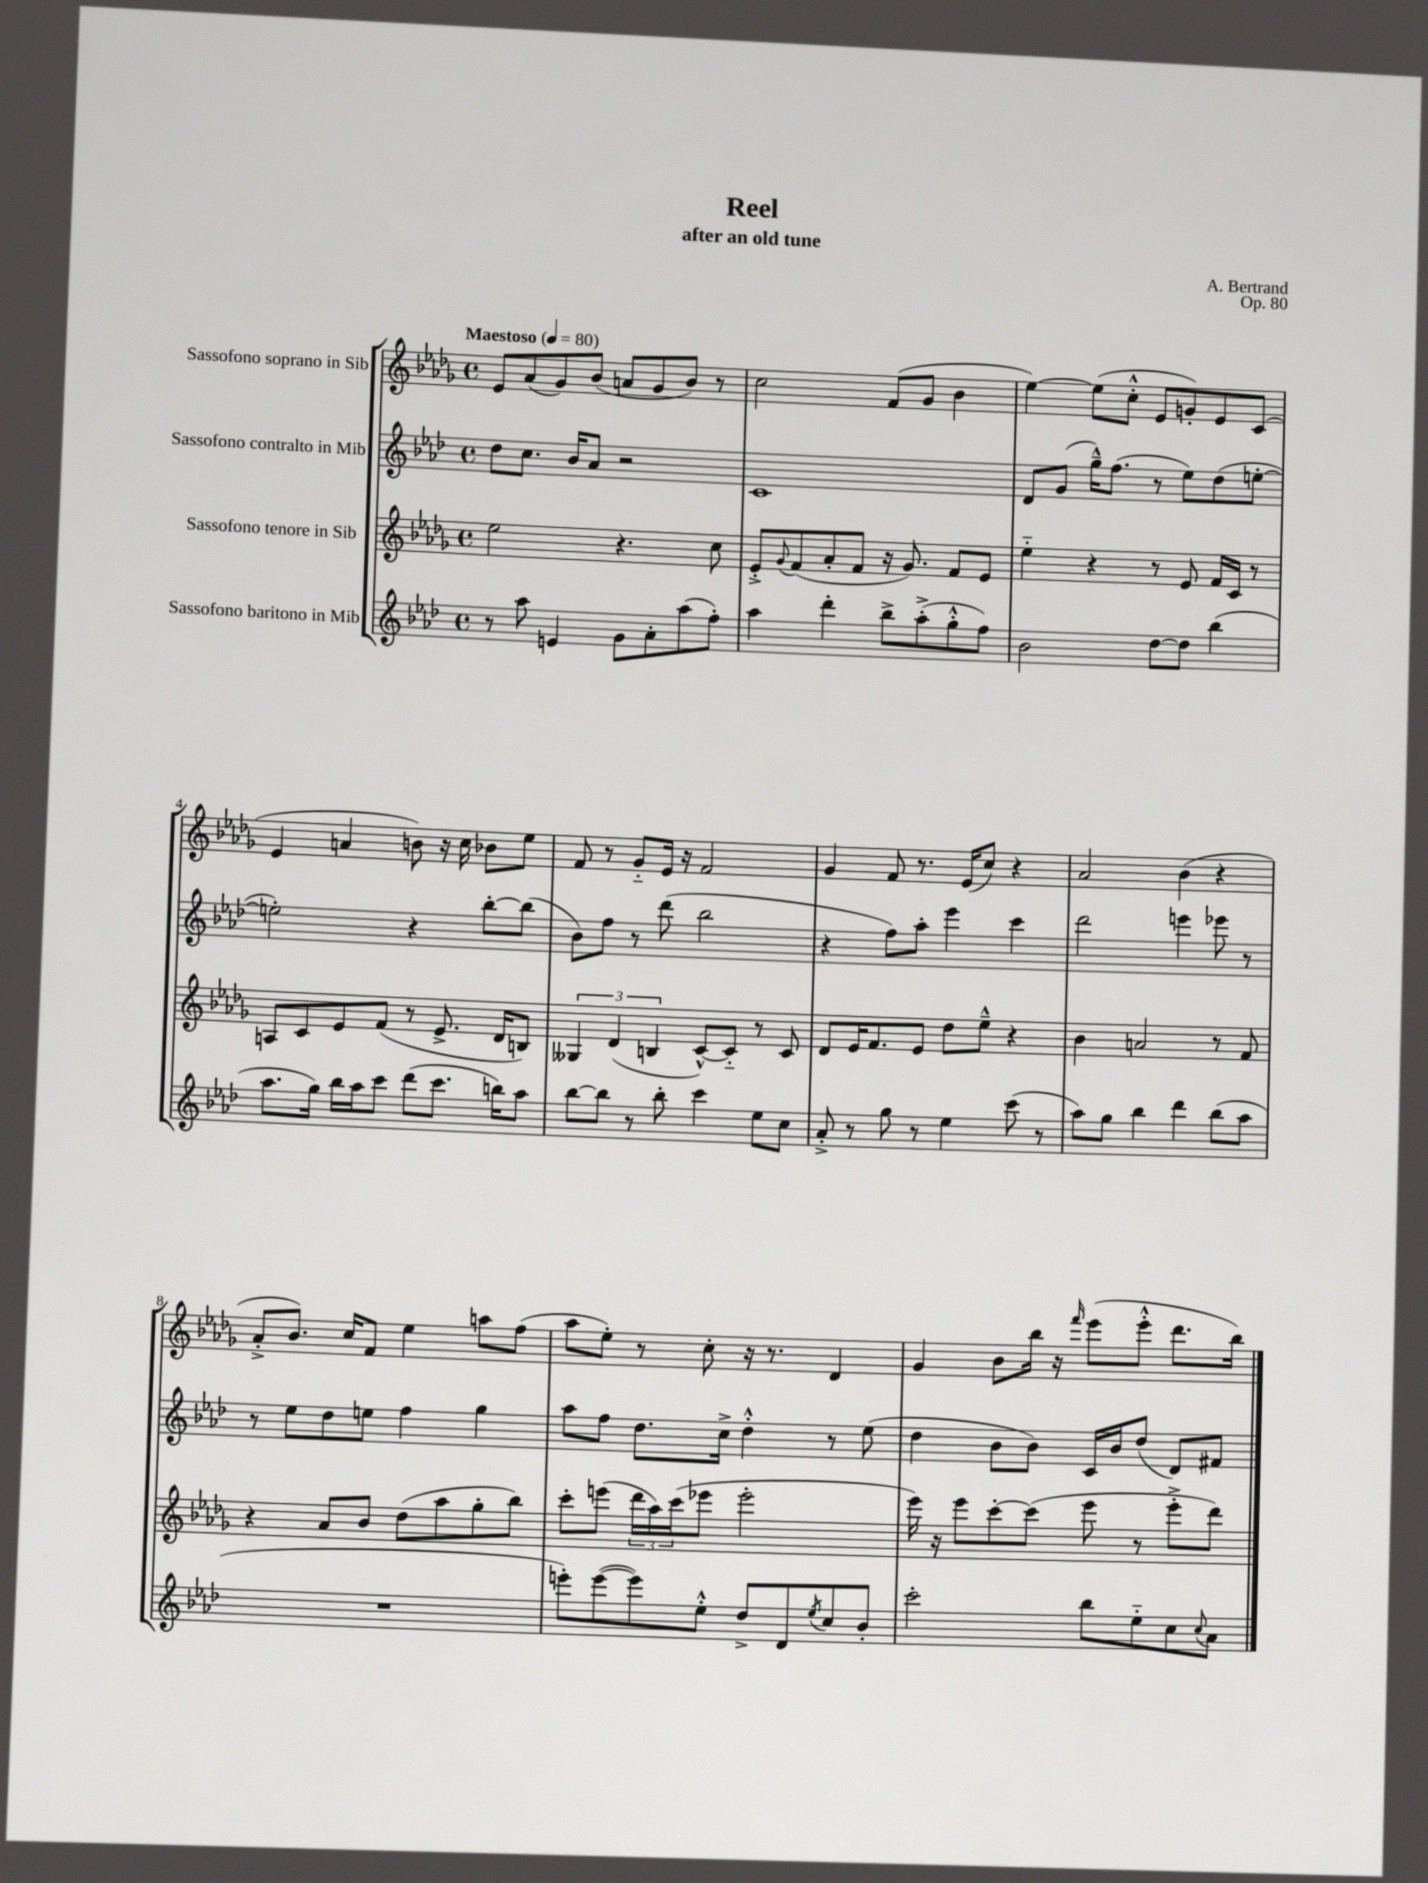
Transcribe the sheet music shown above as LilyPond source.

\header { title = "Reel" composer = "A. Bertrand" subtitle = "after an old tune" opus = "Op. 80" }
<<
\new StaffGroup <<
\new Staff = "s0" \with { instrumentName = "Sassofono soprano in Sib" } {
    \clef treble \key des \major \defaultTimeSignature \time 4/4 \tempo "Maestoso" 4 = 80
    ees'8 aes'8( ges'8) bes'8( a'8 ges'8 bes'8) r8 |
    c''2 f'8( ges'8 bes'4 |
    ees''4~) ees''8( c''8-.-^ ees'8 g'8-.) ees'8 c'8( |
    ees'4 a'4 b'8) r16 c''16 bes'8 ees''8 |
    f'8 r8 ges'8-_ ees'16 r16 f'2 |
    ges'4 f'8 r8. ees'16( c''8) r4 |
    aes'2 bes'4( r4 |
    aes'8-.-> bes'8.) c''16 f'8 ees''4 a''8 f''8( |
    aes''8 ees''8-.) r8 c''8-. r16 r8. des'4 |
    ges'4 bes'8 bes''16 r16 \grace { f'''16 } ees'''8( ees'''8-.-^ des'''8. bes''16) \bar "|." |
}
\new Staff = "s1" \with { instrumentName = "Sassofono contralto in Mib" } {
    \clef treble \key aes \major \defaultTimeSignature \time 4/4
    des''8 c''8. bes'16 aes'8 r2 |
    c'1 |
    des'8 g'8( g''16---^) f''8.( r8 ees''8) des''8( e''8~-. |
    e''2-.) r4 bes''8~-. bes''8( |
    bes'8) f''8 r8 des'''8( bes''2 |
    r4 f''8) aes''8-. ees'''4 c'''4 |
    des'''2 e'''4 ees'''8 r8 |
    r8 ees''8 des''8 e''8 f''4 g''4 |
    aes''8 f''8 des''8. c''16-> des''4-.-^ r8 ees''8( |
    des''4 bes'8 bes'8) c'16 bes'16 des''8( des'8) fis'8 \bar "|." |
}
\new Staff = "s2" \with { instrumentName = "Sassofono tenore in Sib" } {
    \clef treble \key des \major \defaultTimeSignature \time 4/4
    ees''2 r4. c''8 |
    ees'8-.-> \appoggiatura { ges'8 } f'8( aes'8-. f'8 r16 ges'8.) f'8 ees'8 |
    ees''4-_ r4 r8 ees'8 f'16 c'16 r8 |
    a8 c'8 ees'8 f'8( r8 ees'8.-> des'16 b8) |
    \tuplet 3/2 { geses4 des'4( b4 } c'8~-^) c'8-_ r8 c'8 |
    des'8 ees'16 f'8. ees'8 des''8 ees''8---^ r4 |
    bes'4 a'2 r8 f'8 |
    r4 aes'8 bes'8 des''8( aes''8 ges''8-. bes''8) |
    c'''8-. e'''8( \tuplet 3/2 { des'''16 aes''16) c'''16( } ees'''8 ees'''2-. |
    ees'''16) r16 ees'''8 c'''8~-. c'''8( ees'''8 r8 ees'''8-.-> des'''8) \bar "|." |
}
\new Staff = "s3" \with { instrumentName = "Sassofono baritono in Mib" } {
    \clef treble \key aes \major \defaultTimeSignature \time 4/4
    r8 aes''8 e'4 g'8 aes'8-. aes''8( f''8-.) |
    aes''4 des'''4-. bes''8-> aes''8-.->( g''8-.-^ f''8) |
    bes'2 des''8~ des''8 bes''4( |
    aes''8. g''16) bes''16 aes''16 c'''8 des'''8( c'''8. b''16) aes''8 |
    bes''8~ bes''8 r8 bes''8-. c'''4 ees''8 c''8 |
    aes'8-.-> r8 g''8 r8 ees''4 c'''8( r8 |
    aes''8) g''8 bes''4 des'''4 bes''8( aes''8 |
    R1 |
    e'''8-.) e'''8~( e'''8) ees''8-.-^ des''8-> des'8 \acciaccatura { ees''8 } c''8 bes'8-. |
    c'''2-. bes''8 ees''8-_ c''8 \appoggiatura { c''8 } aes'8 \bar "|." |
}
>>
>>
